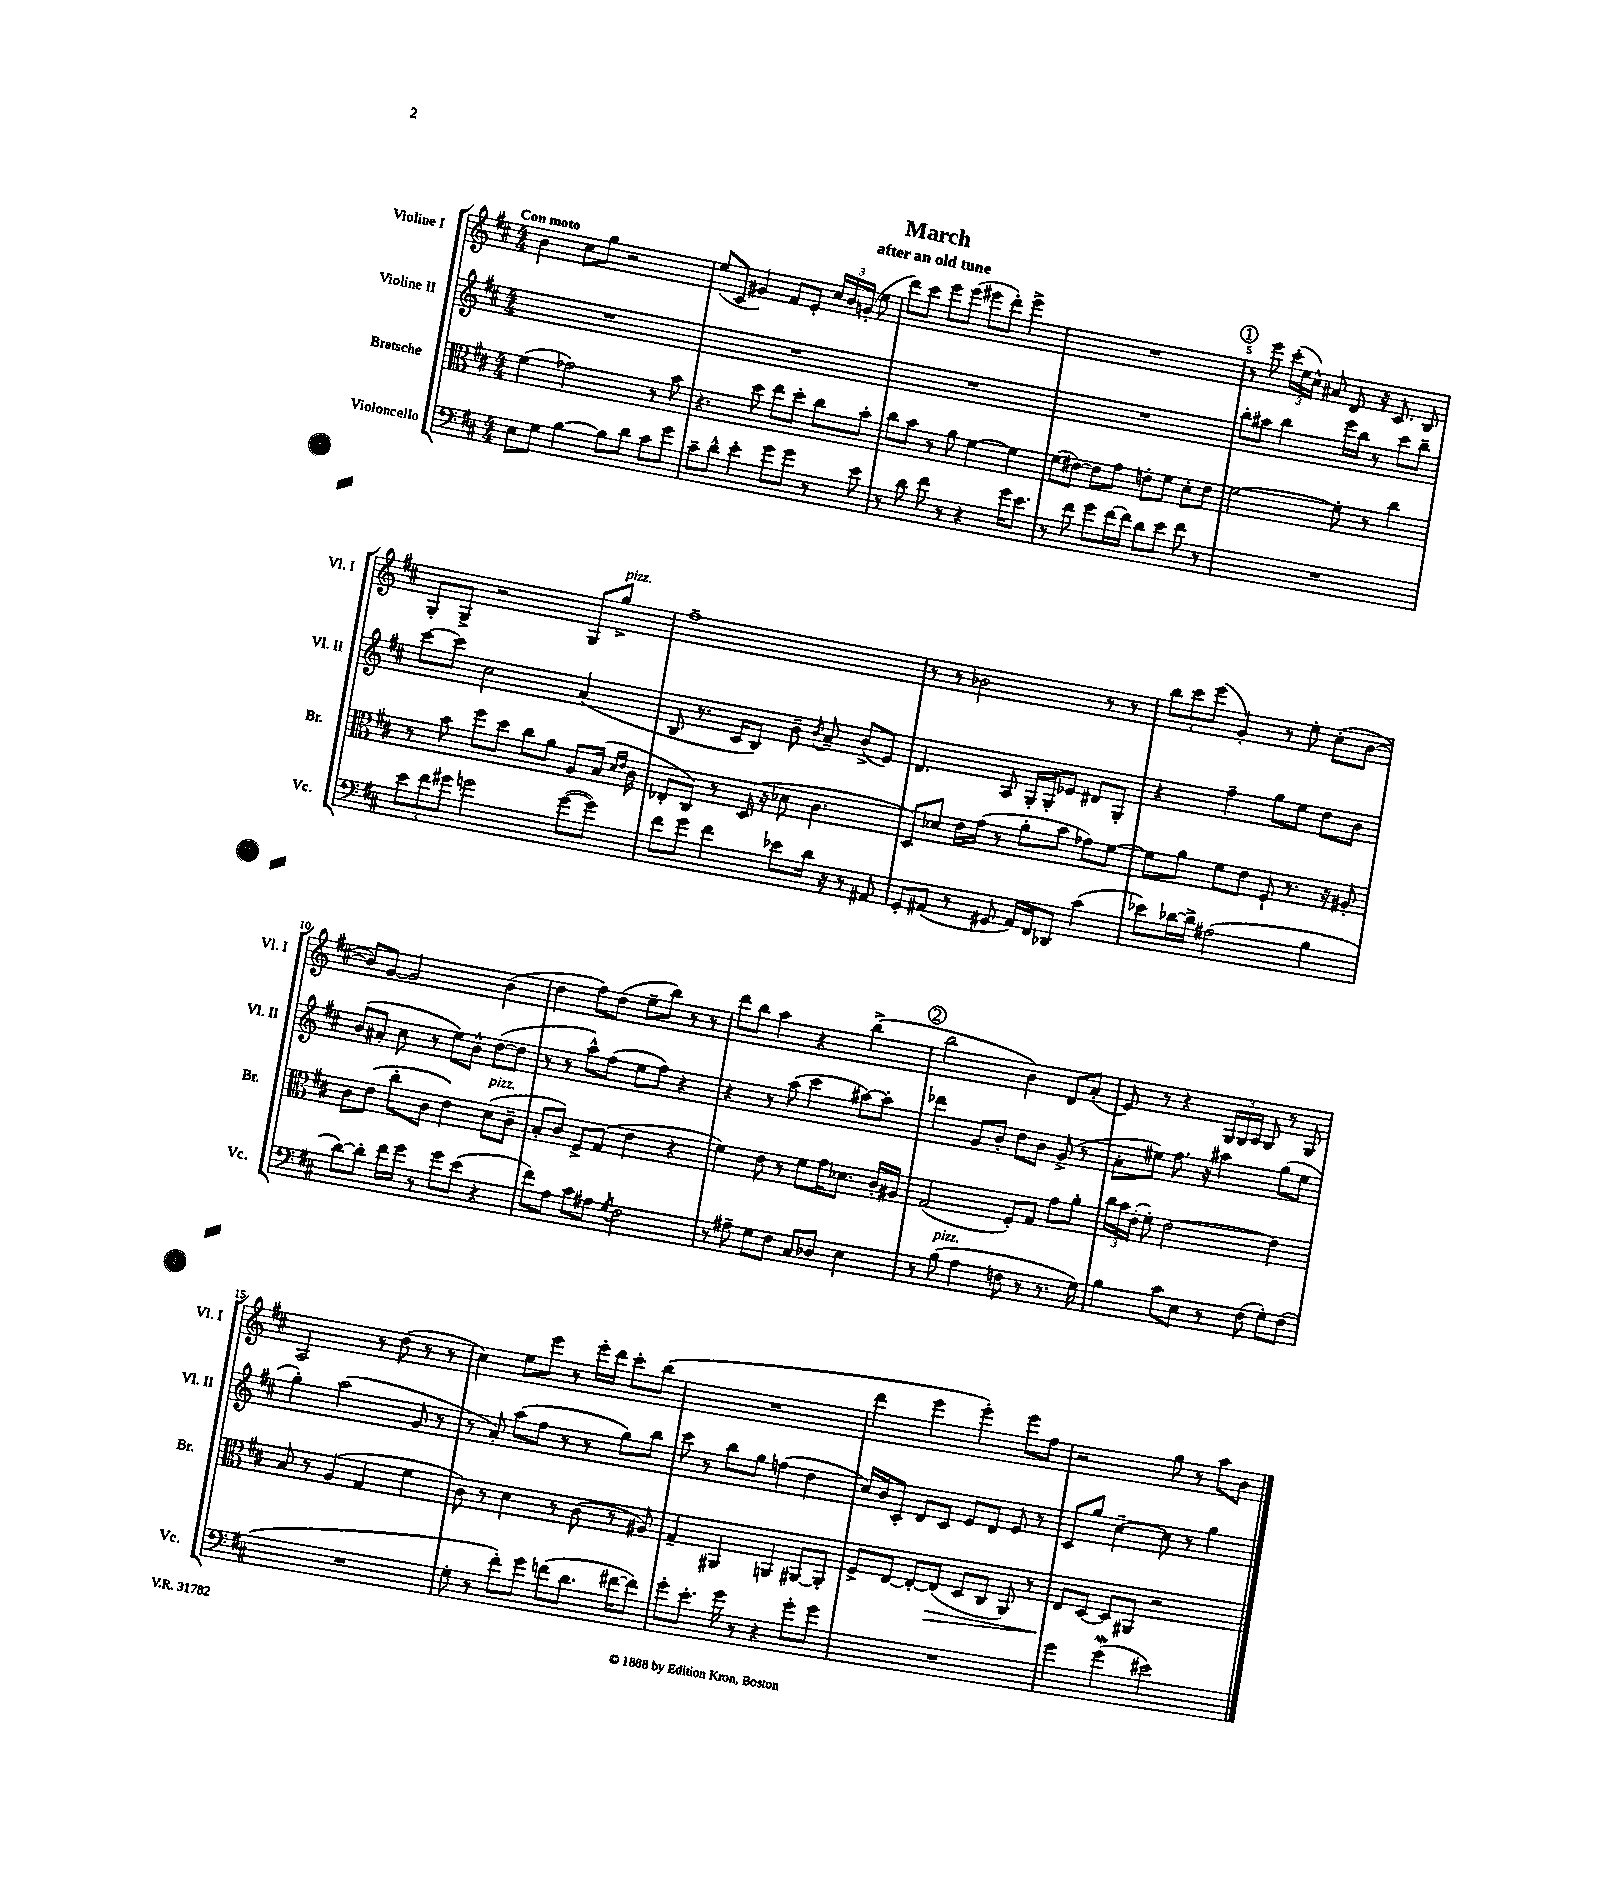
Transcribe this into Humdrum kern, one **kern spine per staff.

**kern	**kern	**kern	**kern
*staff4	*staff3	*staff2	*staff1
*clefF4	*clefC3	*clefG2	*clefG2
*k[f#c#]	*k[f#c#]	*k[f#c#]	*k[f#c#]
*M4/4	*M4/4	*M4/4	*M4/4
8E	(4f#	1r	4b
8G	.	.	.
[4B	2g-)	.	8cc#
.	.	.	8gg
8B]	.	.	2r
8d	.	.	.
8c#	8r	.	.
8g	8b	.	.
=	=	=	=
8c#~	4.r	1r	(8ee
8d^^	.	.	8c#
4e'	.	.	4g#)
.	8dd	.	.
8g	8ee	.	8f#
8g	8dd'	.	8e'
8r	8cc#	.	24cc#
.	.	.	24b
.	.	.	(24g'
8e	8b'	.	8ee
=	=	=	=
8r	8cc#	1r	8ddd)
8d	8b	.	8ccc#
8f#	8r	.	8eee
8r	8a	.	(8eee
4r	[4f#	.	8eee#
.	.	.	8ddd')
16g	4f#]	.	4eee#^
8.e	.	.	.
=	=	=	=
8r	(8f#	1r	1r
8f#	[8e#)	.	.
8g	8e#]	.	.
[16f#	8g	.	.
16f#]	.	.	.
8d	8e'	.	.
8e	8f#	.	.
8f#	8d'	.	.
8r	8e	.	.
=	=	=	=
1r	[2f#	8bb'	8r
.	.	8aa#	8eee
.	.	4bb	(24ccc#'
.	.	.	24ee
.	.	.	24cc#^^)
.	.	.	8a#
.	8f#']	16eee	8d
.	.	16bb	.
.	8r	8r	16r
.	.	.	8.c#
.	4cc#	8ccc#	.
.	.	8bb~	8B
=	=	=	=
12e	8r	[8ccc#	8G'
12f#	.	.	.
.	8b	8ccc#]	8G^
12g#	.	.	.
2g	8ff#	2cc#	2r
.	8dd	.	.
.	8cc#	.	.
.	8a	.	.
([8g	8A	(4a	8G
8g])	(16B	.	8gg^
.	16qqd	.	.
.	16qqe	.	.
.	16c#	.	.
=	=	=	=
8f#	8E-'	8B	1ff#~
8g	8C#)	8.r	.
4f#	8r	.	.
.	.	16c#	.
.	(16D	8B)	.
.	16r	.	.
8e-	8d-	8b~	.
.	.	8qb	.
16d	4.c#	8a~	.
16r	.	.	.
8r	.	(8b^	.
8AA#	.	8e)	.
=	=	=	=
8GG'	8D)	4.d	8r
(8AA#	8d-	.	8r
8r	16e	.	2b-
.	(16g	.	.
8GG#	8r	8A	.
16AA#)	8a'	16G'	.
16FF#	.	16G'	.
8DD-	8b	8e-	.
(4c#	8g-)	8d#	8r
.	[8f#	8G'	8r
=	=	=	=
8e-)	8f#]	4r	12bb
.	.	.	12ccc#
[16d-	8a	.	.
.	.	.	(12eee
16d-^]	.	.	.
(2A#	8f#	4ff#~	4g')
.	8e	.	.
.	8F#`	8gg	8r
.	8.r	8ee	8ee'
4B	.	8dd	(8cc#'
.	16r	.	.
.	8A#'	8b	[8b
=	=	=	=
[8d)	8c#	(8b	8b])
8d']	(8e	8a#'	[8g
16f#	8cc#'	8cc#	2g]
16g	.	.	.
8r	8c#	8r	.
8g	4e)	8ee)	.
(8e	.	8b^^	.
4r	(8d	([8dd	(4b
.	8c#~	8dd]	.
=	=	=	=
8f#)	8B'	8r	4dd
8A	8c#)	8r	.
8c#	8F#^	8aa^^)	8ff#)
8A#	(8G	(8ff#	(8dd
8qG	.	.	.
2F#	4e	8ee	8ee~
.	.	8ff#)	8bb)
.	4r	4r	8r
.	.	.	8r
=	=	=	=
8r	4f#)	4r	8ddd
8A#~	.	.	8bb
8G	8e	8r	4aa
8F#	8r	(8aa	.
8C#	8f#	4ccc#	4r
8D-	16g	.	.
.	8.d-	.	.
4E	.	[8aa#)	(4bb^
.	16c#'	8aa#']	.
.	16A#	.	.
=	=	=	=
8r	(2G	4ddd-	2bb
(8B	.	.	.
4A	.	8g	.
.	.	8b'	.
8F	8F#')	8dd	4b)
8r	8G	8b	.
8.r	8g	(8g^	8d
.	8a'	8r	(8a'
16G)	.	.	.
=	=	=	=
4B	24cc#	8a'	8e)
.	24b	.	.
.	(24e'	.	.
.	8f#')	8ee#)	8r
8c#	[2e	8.ff#	4r
8E	.	.	.
.	.	16r	.
8r	.	4aa#	24G
.	.	.	24G
.	.	.	24A
(8F#	.	.	8G
8G')	4e]	(8gg	8r
(8F#	.	8ee#	8G
=	=	=	=
1r	8B	4gg')	2A
.	8r	.	.
.	(4A	(2aa	.
.	4G	.	8r
.	.	.	(8dd
.	4f#	8g	8r
.	.	8r	8r
=	=	=	=
8G'	8c#)	8r	4cc#)
8r	8r	8a')	.
8f#')	4d	(8aa	8ee
8g	.	8ff#	8eee
(8f	8r	8r	8r
8.d	(8c#	8r	16eee'
.	.	.	16ddd
.	8r	8gg)	8ccc#'
[16f#	.	.	.
8f#])	8A#)	8bb	(8bb
=	=	=	=
8g'	4G~	8ccc#	1r
8.e'	.	8r	.
.	4AA#	8bb	.
16g	.	.	.
8r	.	8gg	.
4r	4AA	(4ff	.
8g'	[8AA#	4dd	.
8g	8AA#']	.	.
=	=	=	=
1r	8F#^	16cc#)	4ddd
.	.	16b	.
.	[8E	8c#'	.
.	8E'_	8d	4eee
.	(8E]	8c#	.
.	8D	8e	4eee')
.	8C#	8d	.
.	8AA)	8e	8eee
.	8r	8r	8ff#
=	=	=	=
4g	8E	8c#	2r
.	[8D	8gg	.
(4g	8D]	[4cc#~	.
.	8AA#	.	.
2e#)	2r	8cc#]	8gg
.	.	8r	8r
.	.	4gg	8aa
.	.	.	8b
==	==	==	==
*-	*-	*-	*-
